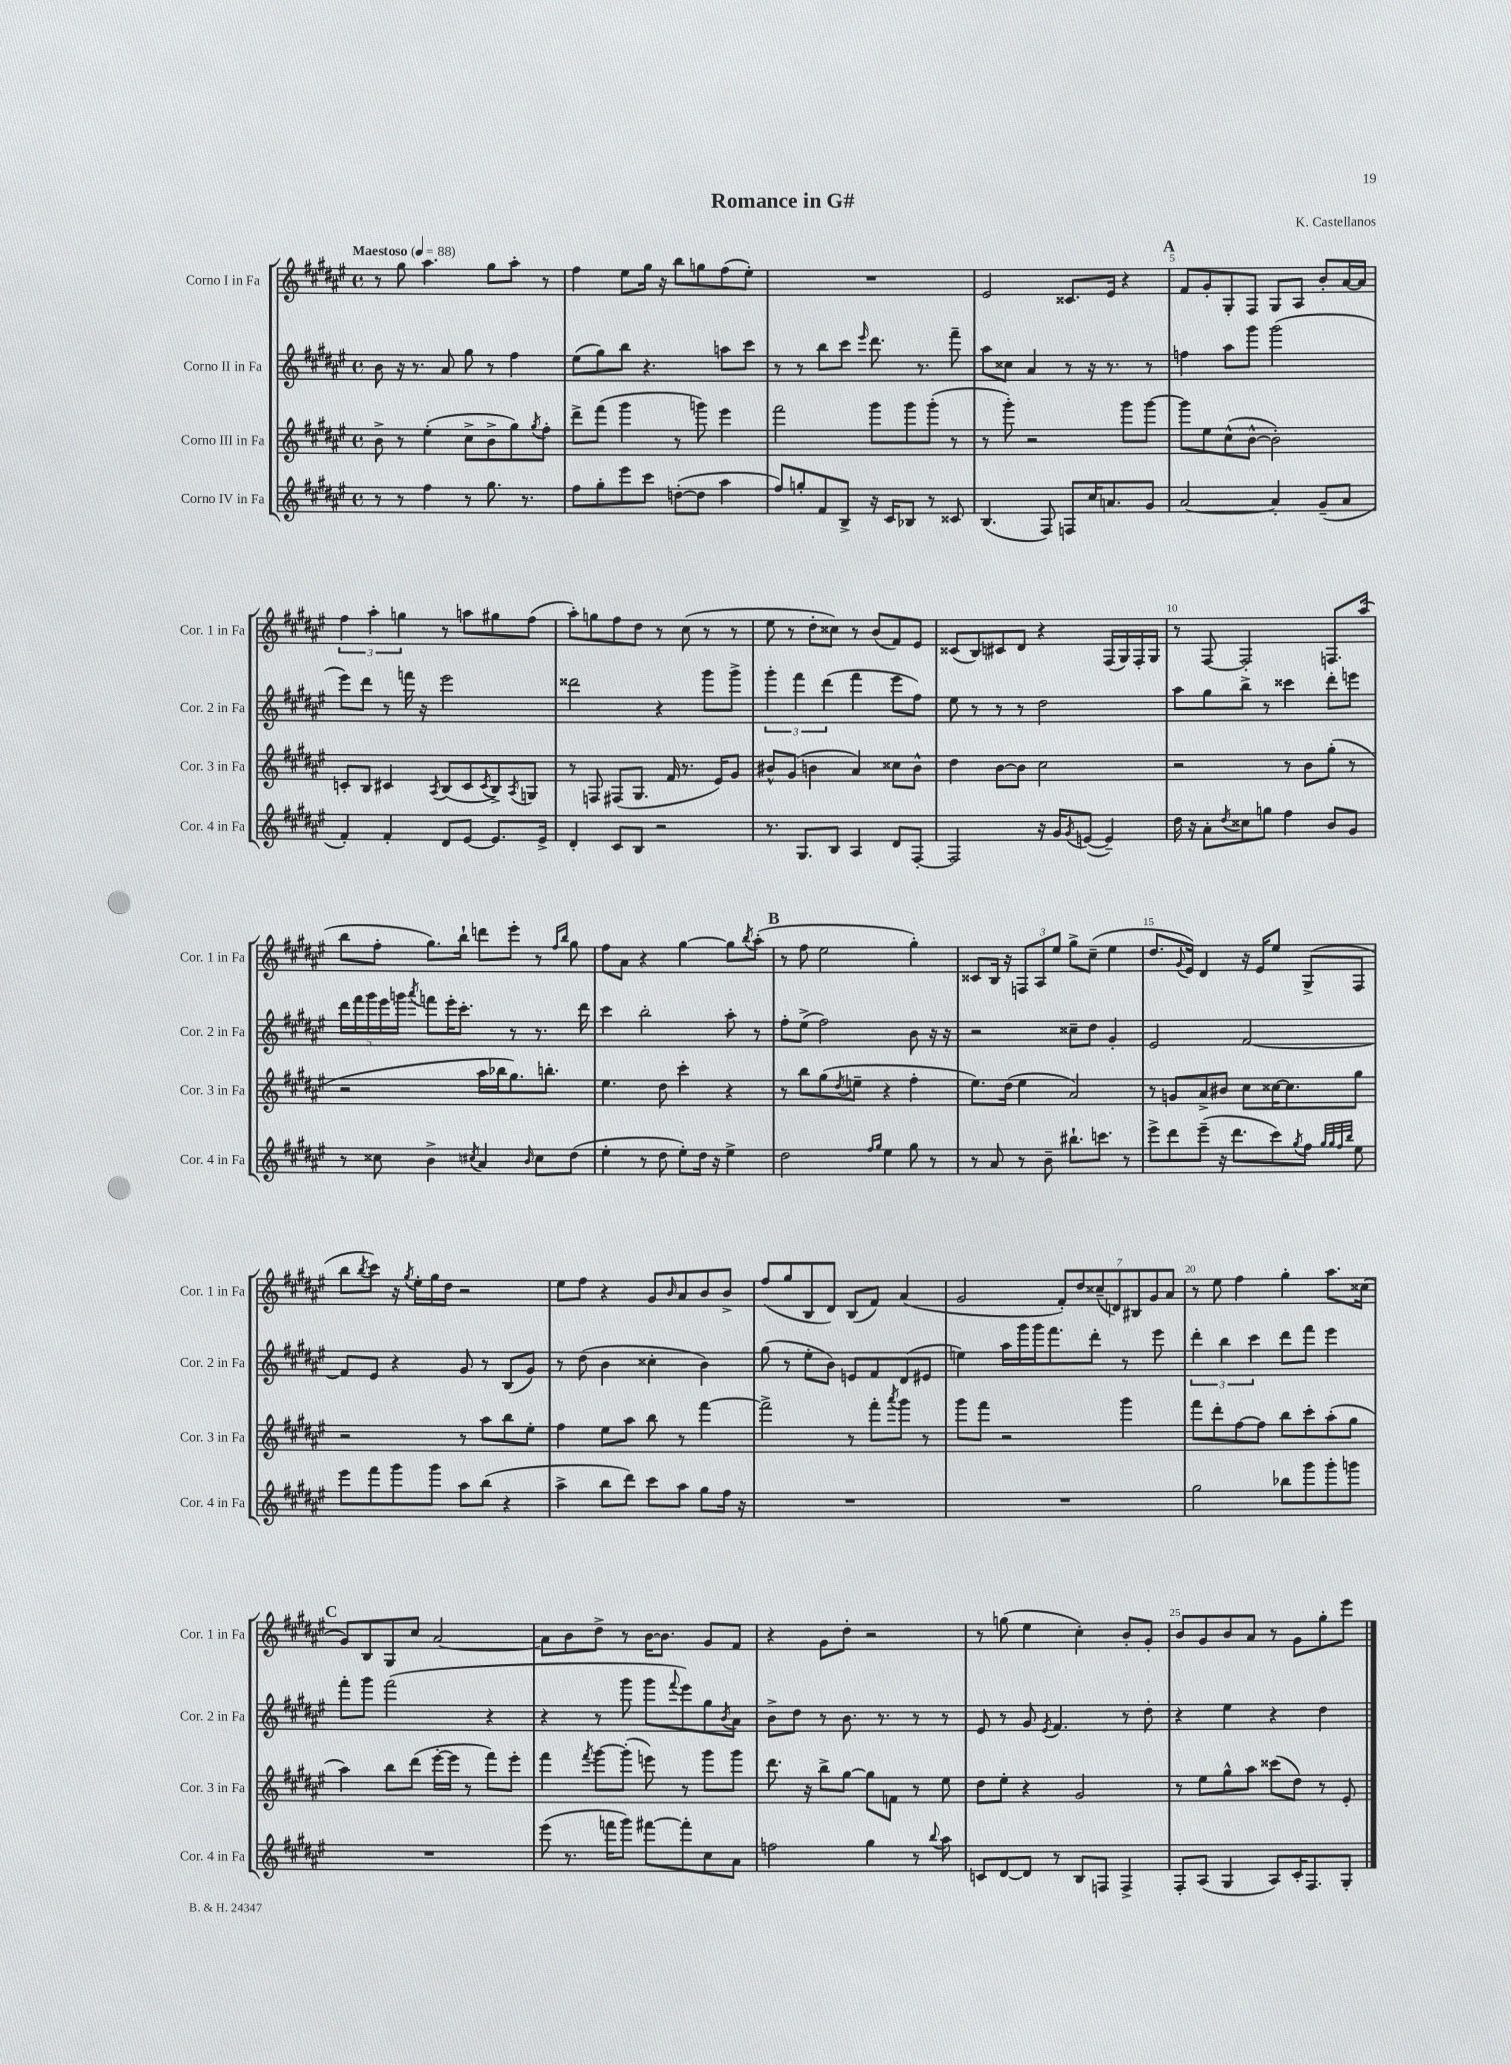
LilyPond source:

\header { title = "Romance in G#" composer = "K. Castellanos" }
<<
\new StaffGroup <<
\new Staff = "s0" \with { instrumentName = "Corno I in Fa" shortInstrumentName = "Cor. 1 in Fa" } {
    \clef treble \key fis \major \defaultTimeSignature \time 4/4 \tempo "Maestoso" 4 = 88
    r8 gis''8 ais''4. gis''8 ais''8-. r8 |
    fis''4 eis''8 gis''16 r16 b''8 g''8 fis''8( eis''8-.) |
    R1 |
    eis'2 cisis'8. eis'16 r4 |
    \mark \markup { \bold "A" } fis'8 gis'8-. gis8-. fis8 gis8 ais8 b'8-. ais'16~ ais'16 |
    \tuplet 3/2 { fis''4 ais''4-. g''4 } r8 a''8 gis''8 fis''8( |
    ais''8-.) g''8 fis''8 dis''8 r8 cis''8( r8 r8 |
    eis''8 r8 dis''8-. cisis''8) r8 b'8( fis'8) eis'8 |
    cisis'8( b8) cis'8 dis'8 r4 fis16( gis16) fis16-. gis16 |
    r8 fis8~ fis2-. f8. ais''16( |
    b''8 fis''8-. gis''8.) b''16-! d'''8 eis'''8-. r8 \grace { fis''16 b''16 } gis''8 |
    fis''8 ais'8 r4 gis''4~ gis''8 \acciaccatura { b''8 } ais''8-.( |
    \mark \markup { \bold "B" } r8 fis''8 eis''2 gis''4-.) |
    cisis'8 b16 r16 \tuplet 3/2 { f8 ais8 eis''8 } gis''8-> cis''8--( eis''4 |
    dis''8. \appoggiatura { gis'8 } eis'16) dis'4 r16 eis'16 eis''8 gis8->( fis8 |
    b''8 \acciaccatura { b''8 } cis'''8) r16 \acciaccatura { gis''8 } eis''16-. gis''16 dis''16 r2 |
    eis''8 fis''8 r4 gis'8 \grace { b'16 } ais'8 b'8 b'8-> |
    fis''8( gis''8 b8 dis'8) b8( fis'8) ais'4( |
    gis'2 \tuplet 7/4 { fis'8-.) dis''8 cisis''8--( d'8) bis8 gis'8 ais'8 } |
    r8 eis''8 fis''4 gis''4-. ais''8. cisis''16( |
    \mark \markup { \bold "C" } gis'8) b8 gis8 cis''8 ais'2~ |
    ais'8 b'8 dis''8-> r8 b'16~ b'8. gis'8 fis'8 |
    r4 gis'8 dis''8-. r2 |
    r8 g''8( eis''4 cis''4-.) b'8-. gis'8-. |
    b'8 gis'8 b'8 ais'8 r8 gis'8 gis''8-. eis'''8 \bar "|." |
}
\new Staff = "s1" \with { instrumentName = "Corno II in Fa" shortInstrumentName = "Cor. 2 in Fa" } {
    \clef treble \key fis \major \defaultTimeSignature \time 4/4
    b'8 r16 r8. ais'8 gis''8 r8 fis''4 |
    eis''8( gis''8) b''8 r4. a''8 cis'''8 |
    r8 r8 b''8 cis'''8 \grace { eis'''16 } dis'''8. r8. fis'''8-- |
    ais''8 cisis''8 ais'4 r8 r16 r8. r8 |
    \mark \markup { \bold "A" } f''4 ais''8 gis'''8 gis'''2( |
    eis'''8) dis'''8 r8 f'''16 r16 eis'''2 |
    disis'''2 r4 gis'''8 gis'''8-> |
    \tuplet 3/2 { gis'''4-. fis'''4 dis'''4( } fis'''4 eis'''8 fis''8) |
    eis''8 r8 r8 r8 dis''2 |
    ais''8 gis''8 b''8-> r8 cisis'''4 dis'''8-. e'''8 |
    \tuplet 5/4 { dis'''16 fis'''16 gis'''16 eis'''16 g'''16 } \acciaccatura { ais'''8 } f'''8 eis'''16-. cis'''8.-. r8 r8. dis'''16 |
    cis'''4 b''2-. ais''8-. r8 |
    \mark \markup { \bold "B" } fis''8-. eis''8->( fis''2) b'8 r16 r16 |
    r2 cisis''8-- dis''8 gis'4-. |
    eis'2 fis'2~ |
    fis'8 eis'8 r4 gis'8 r8 b8( gis'8) |
    r8 dis''8( b'4 cisis''4-. b'4) |
    gis''8( r8 eis''8-. b'8) e'8 fis'8 dis'8( eis'8 |
    e''4) ais''16 gis'''16 gis'''16 fis'''8. dis'''8-. r8 eis'''8 |
    \tuplet 3/2 { dis'''4-. b''4 cis'''4 } dis'''8 fis'''8 eis'''4 |
    \mark \markup { \bold "C" } fis'''8-. gis'''8 fis'''2( r4 |
    r4 r8 gis'''8 gis'''8 \appoggiatura { fis'''8 } eis'''8) gis''8 \acciaccatura { b'8 } ais'8 |
    b'8-> dis''8 r8 b'8. r8. r8 r8 |
    eis'8 r8 gis'8 \acciaccatura { eis'8 } fis'4. r8 dis''8-. |
    r4 eis''4 r4 dis''4 \bar "|." |
}
\new Staff = "s2" \with { instrumentName = "Corno III in Fa" shortInstrumentName = "Cor. 3 in Fa" } {
    \clef treble \key fis \major \defaultTimeSignature \time 4/4
    b'8-> r8 eis''4-.( cis''8-> b'8-> gis''8) \acciaccatura { gis''8 } fis''8-. |
    dis'''8-> fis'''8( gis'''4 r8 g'''8) eis'''4 |
    fis'''2 gis'''8 gis'''8 gis'''8-.( r8 |
    r8 gis'''8-.) r2 gis'''8 gis'''8~ |
    \mark \markup { \bold "A" } gis'''8 eis''8 cis''8-^( b'8~-^ b'2-.) |
    c'8-. b8 cis'4 \acciaccatura { ais8 } b8( cis'8 \acciaccatura { cis'8 } b8->) \acciaccatura { ais8 } g8 |
    r8 f8 fis8( gis8. fis'16 r8. eis'16) gis'8 |
    bis'8-^ gis'8( b'4 ais'4) cisis''8 b'8-^ |
    dis''4 b'8~ b'8 cis''2 |
    r2 r8 b'8 gis''8-.( r8 |
    r2 ais''16 bes''16 gis''8.) b''8.-. |
    eis''4. dis''8 cis'''4-. r4 |
    \mark \markup { \bold "B" } r8 b''8 gis''8( \acciaccatura { dis''8 } e''8-- r4 fis''4-. |
    eis''8.) dis''16( eis''4 ais'2) |
    r8 g'8 ais'8-> bis'8 cis''8 cisis''16~ cisis''8. gis''8 |
    r2 r8 ais''8 b''8 eis''8-. |
    fis''4 eis''8 ais''8 b''8 r8 fis'''4~ |
    fis'''2-> r8 fis'''8-. \acciaccatura { ais'''8 } gis'''8 r8 |
    gis'''8 fis'''8 r2 gis'''4 |
    fis'''8 dis'''8-. fis''8~ fis''8 b''8 cis'''8-. ais''8-.( gis''8 |
    \mark \markup { \bold "C" } ais''4) b''8 dis'''8( eis'''16~-. eis'''16 r8 fis'''8) eis'''8-. |
    fis'''4 \acciaccatura { fis'''8 } gis'''8~ gis'''8-.( e'''8) r8 gis'''8 gis'''8 |
    dis'''8. r16 b''8-> gis''8~ gis''8 f'8 r8 eis''8 |
    dis''8 eis''8-. r4 gis'2 |
    r8 eis''8 gis''8-^ ais''8 cisis'''8( dis''8) r8 eis'8-. \bar "|." |
}
\new Staff = "s3" \with { instrumentName = "Corno IV in Fa" shortInstrumentName = "Cor. 4 in Fa" } {
    \clef treble \key fis \major \defaultTimeSignature \time 4/4
    r8 r8 fis''4 r8 gis''8. r8. |
    fis''8 gis''8-. eis'''8 cis'''8 d''8~-.( d''8 ais''4 |
    fis''8) g''8-. fis'8 b8-> r16 cis'16 bes8 r8 cisis'8 |
    b4.( fis8) f8 cis''16 a'8. gis'8 |
    \mark \markup { \bold "A" } ais'2~ ais'4-. gis'8--( ais'8 |
    fis'4-.) fis'4-. dis'8 eis'8~ eis'8. eis'16-> |
    dis'4-. cis'8 b8 r2 |
    r8. gis8. b8 ais4 dis'8 fis8~-. |
    fis2 r16 gis'16 \acciaccatura { gis'8 } e'8~( e'4--) |
    dis''16 r16 ais'8-. \acciaccatura { dis''8 } cisis''8 g''8 fis''4 b'8 gis'8 |
    r8 cisis''8 b'4-> \acciaccatura { cis''8 } ais'4 \grace { b'16 } cis''8 dis''8( |
    eis''4-. r8 dis''8 eis''8-.) dis''16 r16 eis''4-> |
    \mark \markup { \bold "B" } dis''2 \grace { fis''16 gis''16 } eis''4 gis''8 r8 |
    r8 ais'8 r8 b'8-- bis''8.-! c'''8. r8 |
    eis'''8-> dis'''8 eis'''8--( r16 dis'''8. cis'''8) \acciaccatura { gis''8 } fis''8 \grace { gis''32 gis''32 fis''32 b''32 } eis''8 |
    eis'''8 fis'''8 gis'''8 gis'''8 ais''8 b''8( r4 |
    ais''4-> b''8 dis'''8) cis'''8 ais''8 gis''8 fis''16 r16 |
    R1 |
    R1 |
    gis''2 bes''8 gis'''8 gis'''8-. g'''8 |
    \mark \markup { \bold "C" } R1 |
    eis'''8( r8. f'''16 gis'''8) fis'''8~ fis'''8-. cis''8 ais'8 |
    f''2 gis''4 r8 \appoggiatura { b''8 } ais''8 |
    c'8 dis'8~ dis'8 r8 b8 f8 f4-> |
    fis8-. ais8( gis4 ais8) cis'16-. fis8. gis8-. \bar "|." |
}
>>
>>
\layout { \context { \Score \override BarNumber.break-visibility = ##(#f #t #t) barNumberVisibility = #(every-nth-bar-number-visible 5) } }
